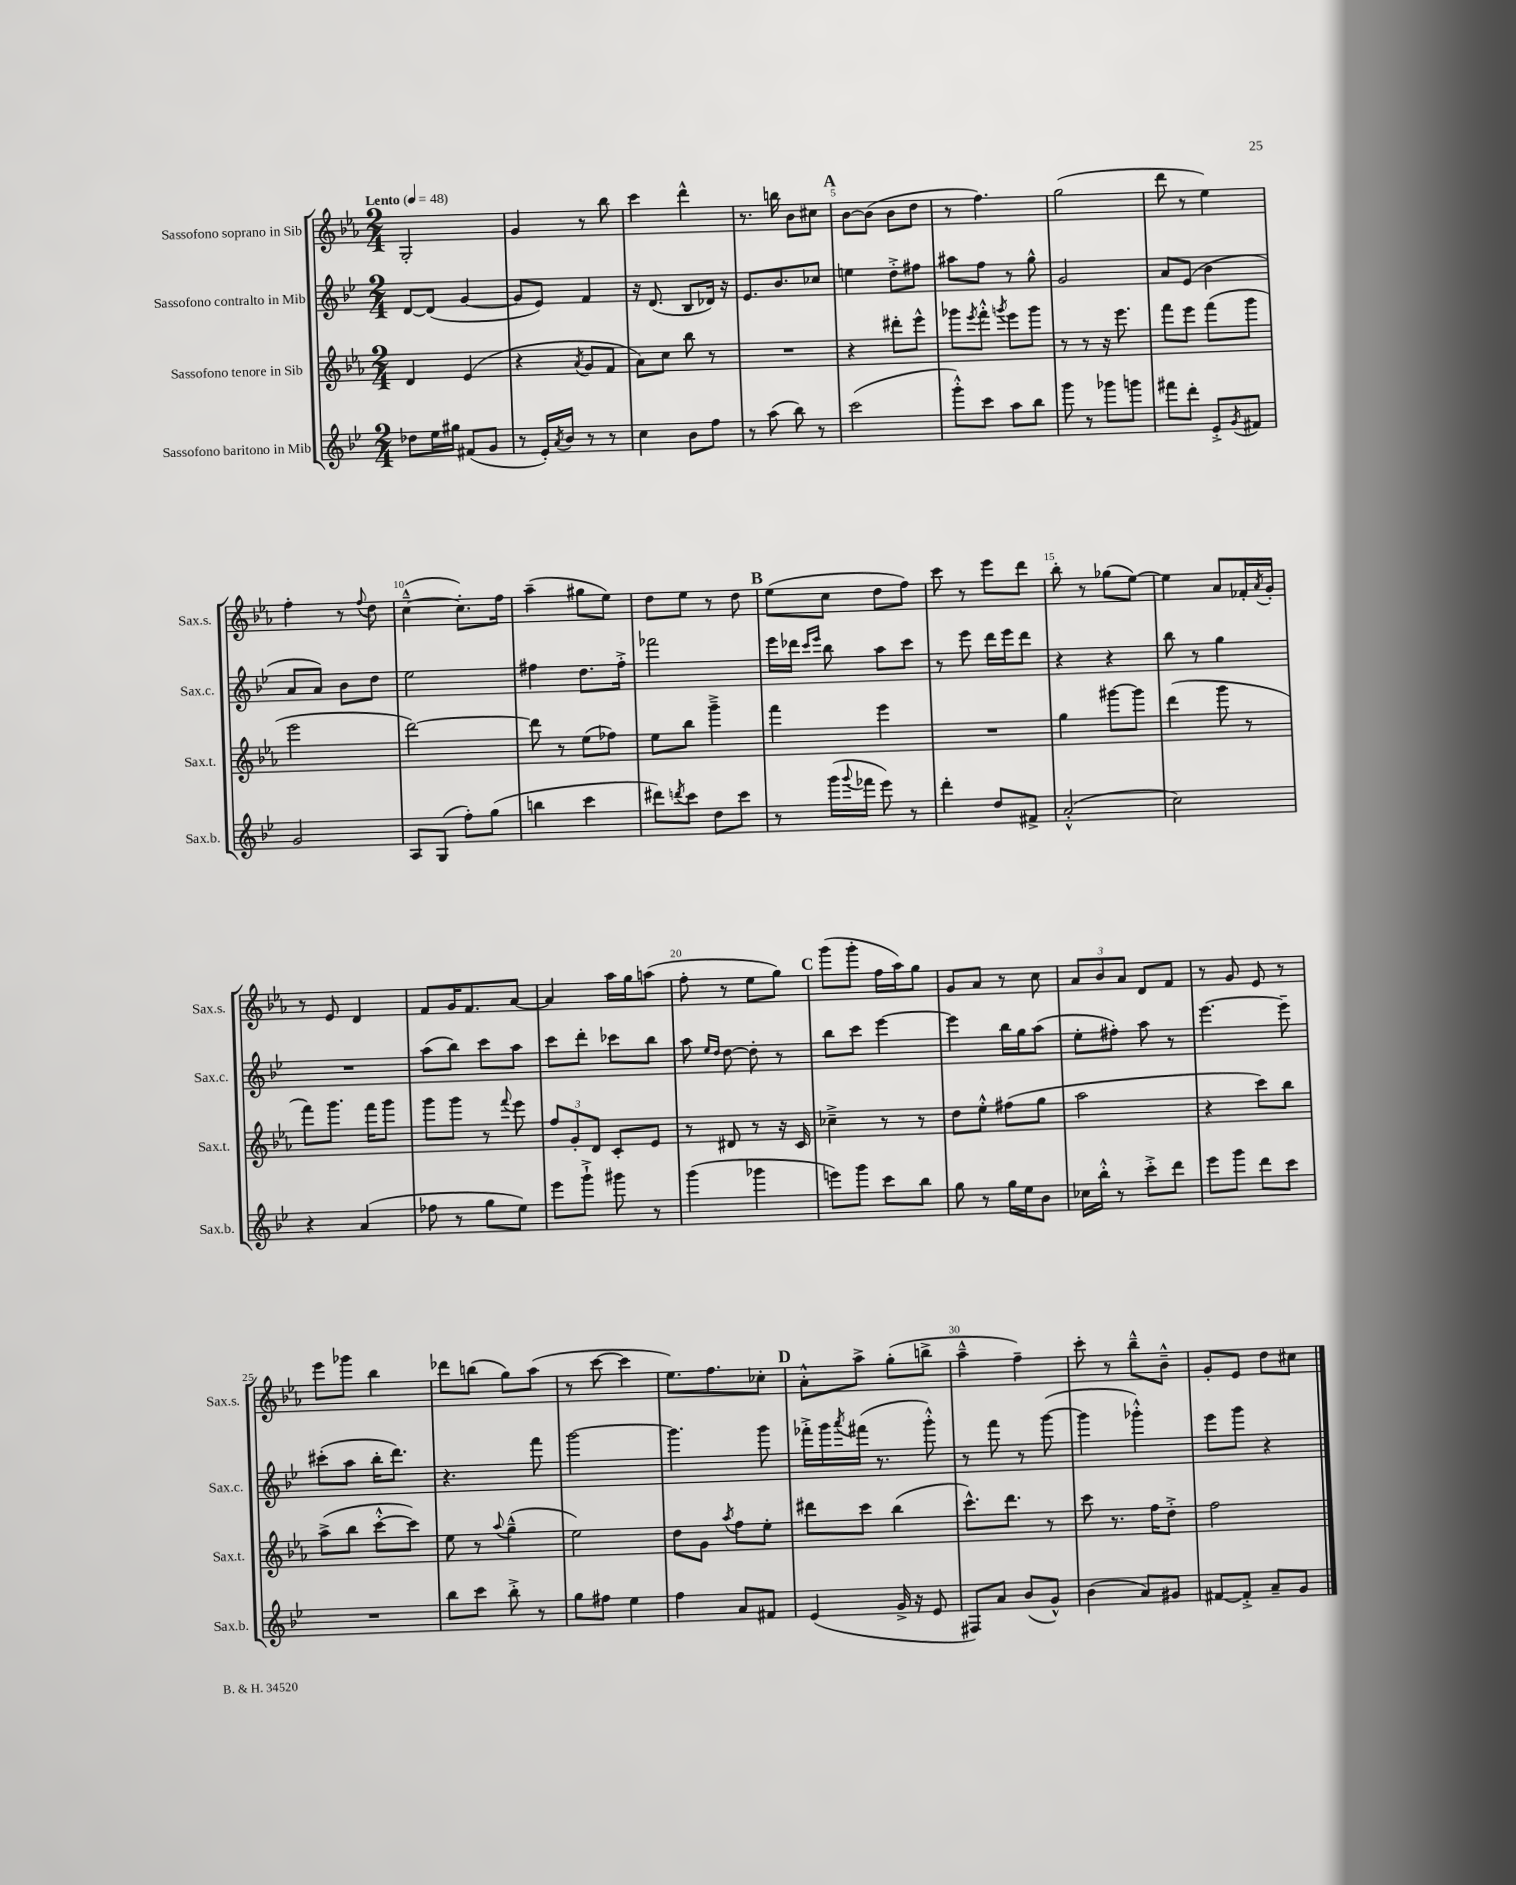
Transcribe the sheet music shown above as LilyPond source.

<<
\new StaffGroup <<
\new Staff = "s0" \with { instrumentName = "Sassofono soprano in Sib" shortInstrumentName = "Sax.s." } {
    \clef treble \key ees \major \numericTimeSignature \time 2/4 \tempo "Lento" 4 = 48
    g2-. |
    g'4 r8 bes''8 |
    c'''4 d'''4-^ |
    r8. b''16 bes'8 cis''8 |
    \mark \markup { \bold "A" } bes'8~ bes'8( bes'8 d''8 |
    r8 f''4.) |
    g''2( |
    d'''8 r8 ees''4) |
    f''4-. r8 \appoggiatura { f''8 } d''8 |
    c''4~---^( c''8.-.) f''16 |
    aes''4--( gis''8 ees''8) |
    d''8 ees''8 r8 d''8 |
    \mark \markup { \bold "B" } ees''8( c''8 d''8 f''8) |
    c'''8 r8 ees'''8 d'''8 |
    bes''8-. r8 ges''8( ees''8~) |
    ees''4 aes'8 fes'16-. \acciaccatura { aes'8 } g'16-. |
    r8 ees'8 d'4 |
    f'8 g'16 f'8. aes'8~ |
    aes'4 aes''16 g''16 a''8( |
    f''8-. r8 ees''8 g''8) |
    \mark \markup { \bold "C" } g'''8( g'''8-. f''16 aes''16) g''8 |
    g'8 aes'8 r8 c''8 |
    \tuplet 3/2 { aes'8 bes'8 aes'8 } d'8 f'8 |
    r8 g'8 ees'8 r8 |
    ees'''8 ges'''8 bes''4 |
    des'''8 b''8( g''8) aes''8( |
    r8 c'''8~ c'''4 |
    ees''8.) f''8. ces''8-. |
    \mark \markup { \bold "D" } aes'8-.-^ aes''8-> g''8-.( b''8-> |
    aes''4---^ f''4--) |
    c'''8-. r8 bes''8---^ bes'8---^ |
    g'8-. ees'8 d''8 cis''8 \bar "|." |
}
\new Staff = "s1" \with { instrumentName = "Sassofono contralto in Mib" shortInstrumentName = "Sax.c." } {
    \clef treble \key bes \major \numericTimeSignature \time 2/4
    d'8~ d'8( g'4~ |
    g'8 ees'8) f'4 |
    r16 d'8.( bes8 des'16) r16 |
    ees'8. bes'8. ces''8 |
    \mark \markup { \bold "A" } e''4 d''8-.-> fis''8 |
    ais''8 f''8 r8 g''8-^ |
    g'2 |
    a'8 ees'8( bes'4 |
    a'8 a'8) bes'8 d''8 |
    ees''2 |
    fis''4 d''8. fis''16-.-> |
    fes'''2 |
    \mark \markup { \bold "B" } ees'''16 des'''16 \grace { c'''16 ees'''16 } bes''8 a''8 c'''8 |
    r8 ees'''8 d'''16 ees'''16 d'''8 |
    r4 r4 |
    bes''8 r8 g''4 |
    R2 |
    a''8( bes''8) c'''8 a''8 |
    c'''8 d'''8-. ces'''8 bes''8 |
    a''8 \grace { ees''16 d''16 } d''8~ d''8-. r8 |
    \mark \markup { \bold "C" } bes''8 c'''8 ees'''4~ |
    ees'''4 bes''16 g''16 a''8( |
    ees''8-. fis''8-.) a''8 r8 |
    ees'''4.~ ees'''8-- |
    cis'''8-.( a''8 bes''16-. d'''8.) |
    r4. f'''8 |
    g'''2~ |
    g'''4. g'''8 |
    \mark \markup { \bold "D" } fes'''16-.-> g'''16 \acciaccatura { a'''8 } fis'''16( r8. g'''8-.-^) |
    r8 f'''8 r8 g'''8~( |
    g'''4 ges'''4-.-^) |
    ees'''8 g'''8 r4 \bar "|." |
}
\new Staff = "s2" \with { instrumentName = "Sassofono tenore in Sib" shortInstrumentName = "Sax.t." } {
    \clef treble \key ees \major \numericTimeSignature \time 2/4
    d'4 ees'4( |
    r4 \acciaccatura { aes'8 } g'8 f'8 |
    aes'8) c''8 bes''8 r8 |
    R2 |
    \mark \markup { \bold "A" } r4 dis'''8-. ees'''8-^ |
    ges'''8 \acciaccatura { ees'''8 } f'''8-.-^ \acciaccatura { g'''8 } ees'''8 g'''8 |
    r8 r8 r16 ees'''8. |
    f'''8 ees'''8 f'''8( g'''8 |
    ees'''2 |
    d'''2~) |
    d'''8 r8 ees''8( fes''8) |
    ees''8 bes''8 g'''4---> |
    \mark \markup { \bold "B" } f'''4 ees'''4 |
    R2 |
    g''4 gis'''8~ gis'''8 |
    d'''4( g'''8 r8 |
    f'''8) g'''8. f'''16 g'''8 |
    g'''8 g'''8 r8 \appoggiatura { f'''8 } ees'''8 |
    \tuplet 3/2 { f''8 g'8-. d'8 } c'8-. ees'8 |
    r8 dis'8 r8 r16 c'16 |
    \mark \markup { \bold "C" } ces''4---> r8 r8 |
    d''8 ees''8-.-^ fis''8( g''8 |
    aes''2 |
    r4 c'''8) bes''8 |
    aes''8->( bes''8 c'''8~-.-^ c'''8) |
    ees''8 r8 \appoggiatura { aes''8 } g''4---^( |
    ees''2) |
    d''8 g'8 \acciaccatura { aes''8 } f''8 ees''8-. |
    \mark \markup { \bold "D" } dis'''8 c'''8 bes''4( |
    c'''8.-^) d'''8. r8 |
    c'''8 r8. f''16 d''8-.-> |
    f''2 \bar "|." |
}
\new Staff = "s3" \with { instrumentName = "Sassofono baritono in Mib" shortInstrumentName = "Sax.b." } {
    \clef treble \key bes \major \numericTimeSignature \time 2/4
    des''8 ees''16 gis''16 fis'8( g'8 |
    r8 ees'16-.) \acciaccatura { a'8 } bes'16 r8 r8 |
    c''4 bes'8 f''8 |
    r8 a''8( bes''8) r8 |
    \mark \markup { \bold "A" } c'''2( |
    g'''8-.-^) c'''8 a''8 bes''8 |
    g'''8 r8 ges'''8 g'''8 |
    fis'''8 d'''8-. ees'8-.-> \acciaccatura { g'8 } fis'8 |
    g'2 |
    a8 g8( f''8-.) g''8( |
    b''4 c'''4 |
    dis'''8) \acciaccatura { d'''8 } c'''8 d''8 c'''8 |
    \mark \markup { \bold "B" } r8 g'''16( \appoggiatura { g'''8 } fes'''16 ees'''8) r8 |
    d'''4-. d''8 fis'8-> |
    a'2-.-^( |
    c''2) |
    r4 a'4( |
    fes''8 r8 g''8 ees''8) |
    ees'''8 g'''8-!-> gis'''8 r8 |
    g'''4( ges'''4 |
    \mark \markup { \bold "C" } e'''8) g'''8 c'''8 bes''8 |
    g''8 r8 g''16 ees''16 bes'8 |
    ces''16 bes''16-.-^ r8 c'''8-.-> d'''8 |
    ees'''8 g'''8 d'''8 c'''8 |
    R2 |
    bes''8 c'''8 bes''8-.-> r8 |
    g''8 fis''8 ees''4 |
    f''4 a'8 fis'8 |
    \mark \markup { \bold "D" } ees'4( g'16-> r16 ees'8 |
    fis8) a'8 bes'8( g'8-^) |
    bes'4( a'8) gis'8 |
    fis'8~ fis'8-.-> a'8-- g'8 \bar "|." |
}
>>
>>
\layout { \context { \Score \override BarNumber.break-visibility = ##(#f #t #t) barNumberVisibility = #(every-nth-bar-number-visible 5) } }
